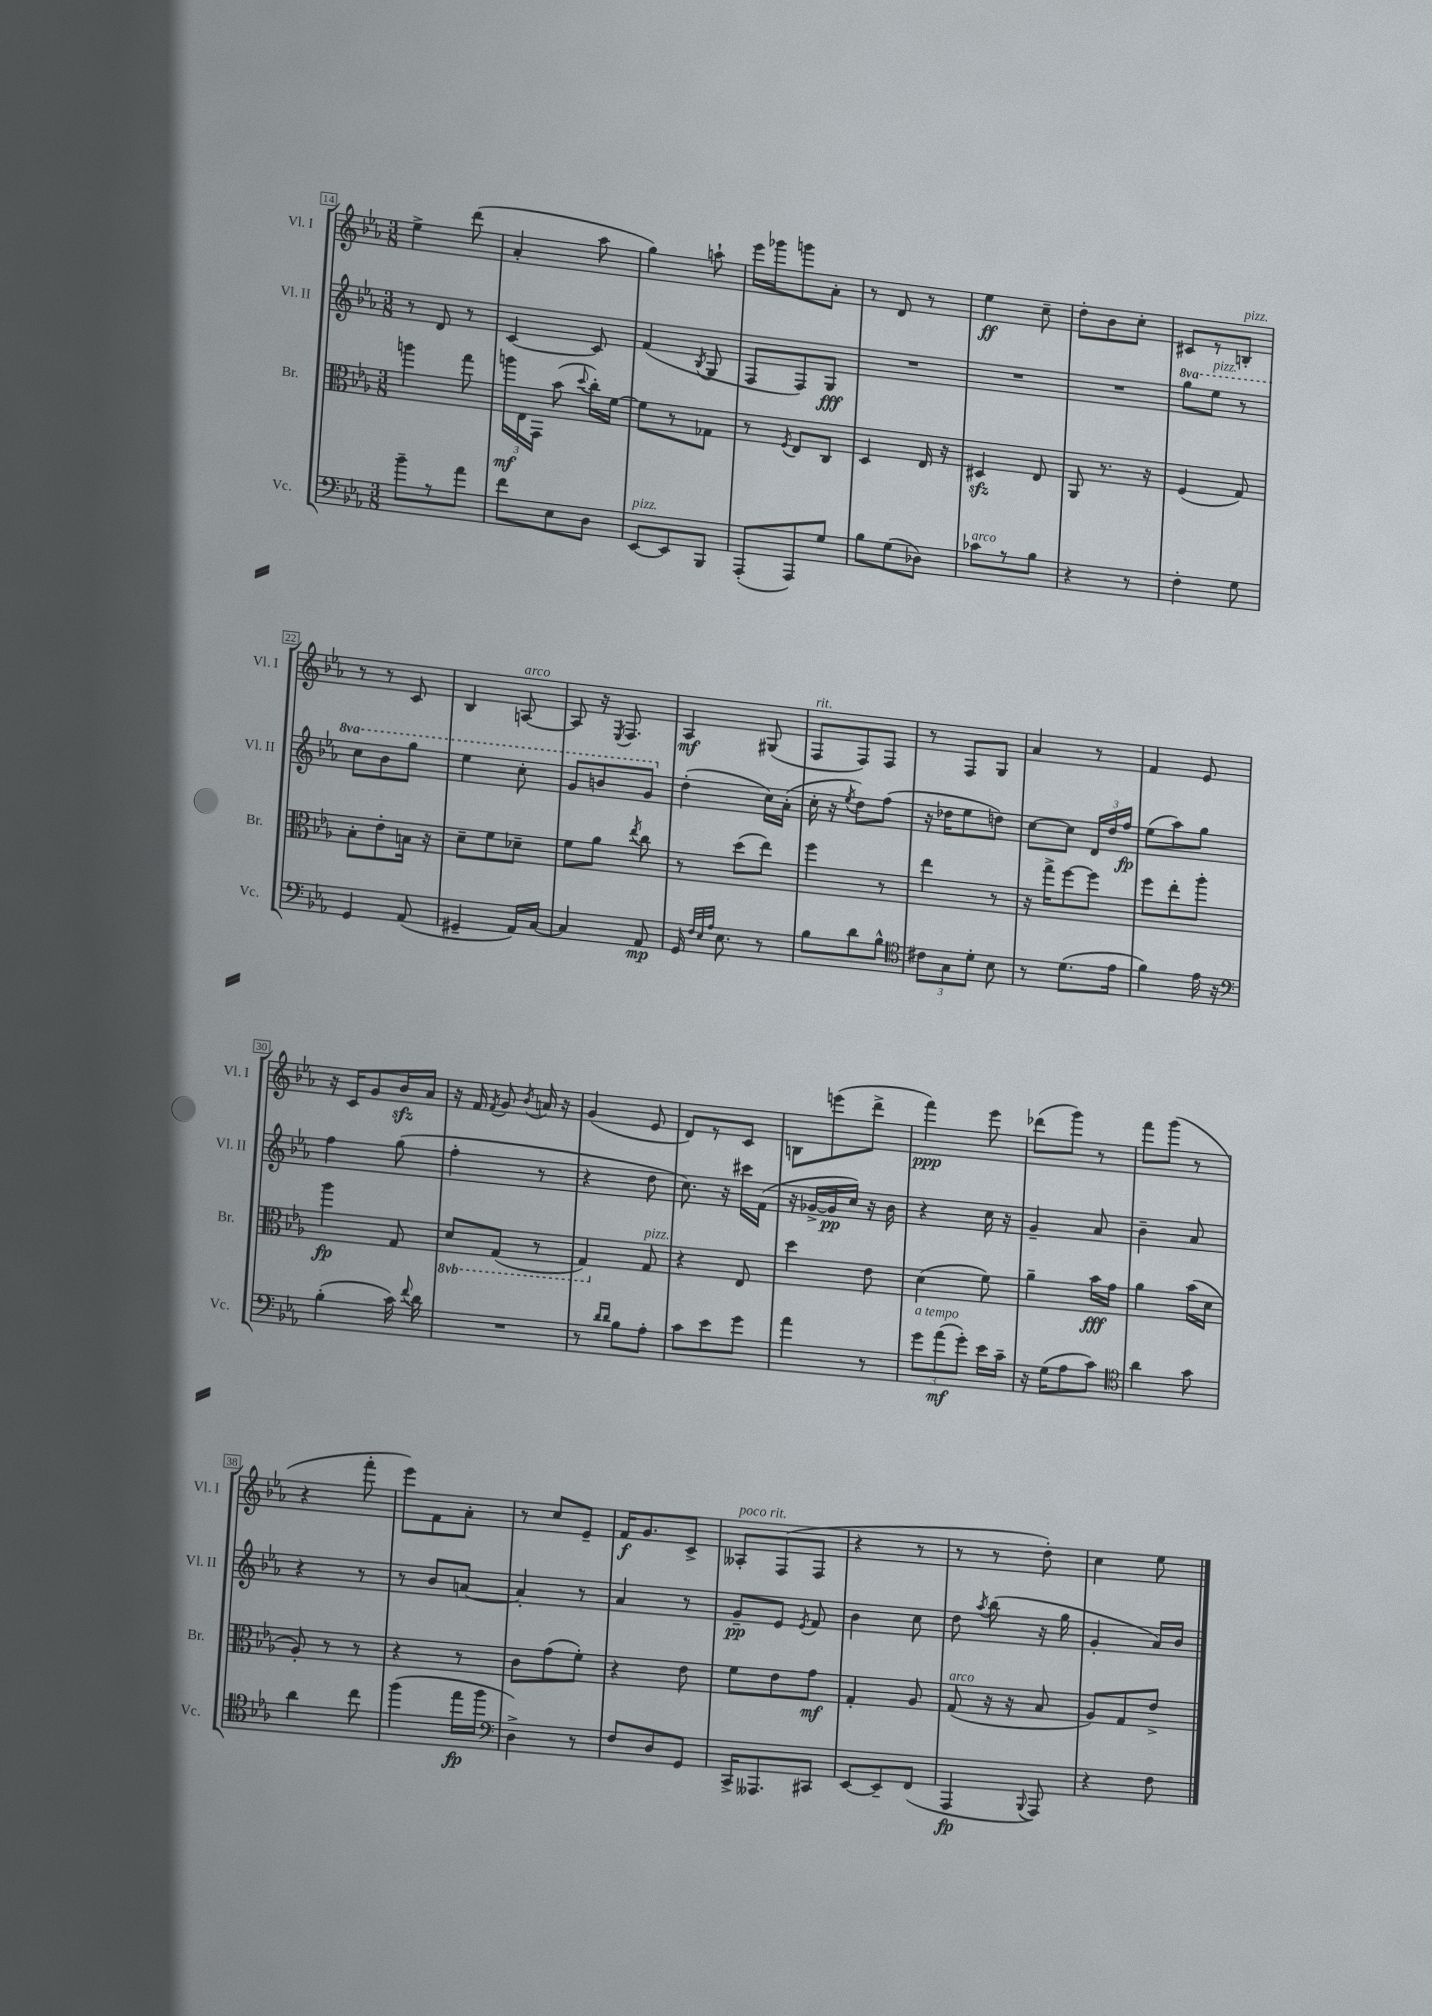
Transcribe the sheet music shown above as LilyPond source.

<<
\new StaffGroup <<
\new Staff = "s0" \with { instrumentName = "Vl. I" shortInstrumentName = "Vl. I" } {
    \clef treble \key ees \major \numericTimeSignature \time 3/8
    \autoBeamOff ees''4-> d'''8( |
    aes'4-. aes''8 |
    g''4) a''8-! |
    ees'''16[ ges'''16 g'''8 aes'8]-. |
    r8 d'8 r8 |
    ees''4\ff c''8-- |
    d''8[-. bes'8 c''8]-. |
    cis'8[ r8 b8]-.^\markup { \italic "pizz." } |
    r8 r8 c'8 |
    bes4 a8~^\markup { \italic "arco" } |
    a8 r16 \acciaccatura { ees8 } f8. |
    aes4\mf gis8( |
    f8[^\markup { \italic "rit." } f8) f8] |
    r8 f8[ g8] |
    aes'4 r8 |
    f'4 ees'8 |
    r16 c'16[ g'8 bes'16\sfz aes'16] |
    r16 f'16 \acciaccatura { f'8 } g'8 \acciaccatura { bes'8 } a'16 r16 |
    g'4( ees'8 |
    d'8[) r8 c'8] |
    b8[ e'''8( d'''8]-> |
    f'''4\ppp) ees'''8 |
    des'''8[( g'''8]) r8 |
    f'''8[ g'''8]( r8 |
    r4 f'''8-. |
    ees'''8[) f'8 aes'8]-. |
    r8 c''8[ ees'8]-- |
    f'16[\f g'8. c'8]-> |
    aeses8[-.^\markup { \italic "poco rit." } f8( f8] |
    r4 r8 |
    r8 r8 d''8-.) |
    c''4 ees''8 \bar "|." |
}
\new Staff = "s1" \with { instrumentName = "Vl. II" shortInstrumentName = "Vl. II" } {
    \clef treble \key ees \major \numericTimeSignature \time 3/8 \set Staff.ottavationMarkups = #ottavation-simple-ordinals
    \autoBeamOff r8 d'8 r8 |
    c'4~ c'8 |
    f'4( \acciaccatura { bes8 } g8 |
    f8[ f8) g8]\fff |
    R4. |
    R4. |
    R4. |
    \ottava #1 g'''8[ ees'''8]^\markup { \italic "pizz." } r8 |
    c'''8[ bes''8 g'''8] |
    ees'''4 c'''8-. |
    g''8[ b''8 g''8] \ottava #0 |
    d''4-.( c''16[) aes'16]-.( |
    c''16-. r16 \acciaccatura { ees''8 } d''8[) f''8]( |
    r16 des''16[ ees''8 d''8]) |
    c''8[~ c''8] \tuplet 3/2 { d'16[ d''16 f''16]\fp } |
    ees''8[( aes''8) g''8] |
    f''4 g''8( |
    f''4-. r8 |
    r4 d''8 |
    c''8.) r16 cis'''16[ f'16]( |
    r16 ges'16[~-> ges'16\pp c''16]) r16 bes'16 |
    r4 c''16 r16 |
    g'4-- aes'8 |
    bes'4-- aes'8 |
    r4 r8 |
    r8 bes'8[ a'8]~ |
    a'4-. r8 |
    aes'4 r8 |
    g'8[--\pp ees'8] \acciaccatura { ees'8 } f'8 |
    bes'4 c''8 |
    d''8 \acciaccatura { aes''8 } bes''8( r16 g''16 |
    g'4-. aes'16[) bes'16] \bar "|." |
}
\new Staff = "s2" \with { instrumentName = "Br." shortInstrumentName = "Br." } {
    \clef alto \key ees \major \numericTimeSignature \time 3/8 \set Staff.ottavationMarkups = #ottavation-simple-ordinals
    \autoBeamOff a''4 g''8 |
    \tuplet 3/2 { a''16[\mf ees16 g,16] } bes'8( \appoggiatura { d''8 } c''16[-.) f'16]~ |
    f'8[ r8 ges8] |
    r8 \acciaccatura { f8 } ees8[ c8] |
    d4 ees16 r16 |
    dis4\sfz ees8 |
    aes,8 r8. r16 |
    f4( g8) |
    bes8[-. ees'8-. b16] r16 |
    d'8[-- f'8 des'8]-- |
    f'8[ aes'8] \acciaccatura { ees''8 } c''8 |
    r8 d''8[( ees''8]) |
    f''4 r8 |
    ees''4 r8 |
    r16 g''16[-> f''8~ f''8] |
    f''8[ ees''8-. aes''8]-. |
    aes''4\fp g8 |
    \ottava #-1 d8[ g,8]( r8 |
    g,4) \ottava #0 g8^\markup { \italic "pizz." } |
    r4 ees8 |
    d''4 ees'8 |
    d'4( f'8) |
    aes'4-- bes'16[\fff g'16] |
    aes'4 bes'16[( d'16] |
    aes8-.) r8 r8 |
    r4 r8 |
    c'8[ g'8( f'8]-.) |
    r4 ees'8 |
    f'8[ ees'8 g'8]\mf |
    g4-. aes8 |
    g8^\markup { \italic "arco" }( r16 r16 bes8 |
    aes8[) g8 ees'8]-> \bar "|." |
}
\new Staff = "s3" \with { instrumentName = "Vc." shortInstrumentName = "Vc." } {
    \clef bass \key ees \major \numericTimeSignature \time 3/8
    \autoBeamOff bes'8[-- r8 aes'8] |
    f'8[ ees8 d8] |
    ees,8[~^\markup { \italic "pizz." } ees,8 bes,,8] |
    aes,,8[-.( aes,,8) g8] |
    bes8[ g8( des8]) |
    ces'8[^\markup { \italic "arco" } r8 bes8] |
    r4 r8 |
    f4-. g8 |
    g,4 aes,8( |
    gis,4-- aes,16[) c16]~ |
    c4 aes,8\mp |
    g,16 \grace { f32[ ees32 aes32] } ees8. r8 |
    bes8[ d'8 bes8]-^ |
    \clef tenor \tuplet 3/2 { cis'8[ g8 d'8]-. } bes8 |
    r8 d'8.[( ees'16] |
    f'4) ees'16 r16 |
    \clef bass bes4-.( c'16) \appoggiatura { f'8 } d'16 |
    R4. |
    r8 \grace { d'16[ d'16] } bes8[ aes8]-. |
    c'8[ ees'8 g'8] |
    aes'4 r8 |
    \tuplet 3/2 { g'8[^\markup { \italic "a tempo" } aes'8\mf( g'8]-.) } ees'16[ c'16]-- |
    r16 g16[( aes8 c'8]) |
    \clef tenor aes'4 g'8 |
    aes'4 c''8 |
    f''4( ees''16[\fp f''16] |
    \clef bass d4->) r8 |
    f8[ d8 g,8] |
    c,16[-> aeses,,8. cis,8] |
    ees,8[~ ees,8-- f,8]( |
    aes,,4\fp \appoggiatura { bes,,8 } aes,,8) |
    r4 f8 \bar "|." |
}
>>
>>
\layout { \context { \Score currentBarNumber = #14 \override BarNumber.stencil = #(make-stencil-boxer 0.1 0.3 ly:text-interface::print) } }
